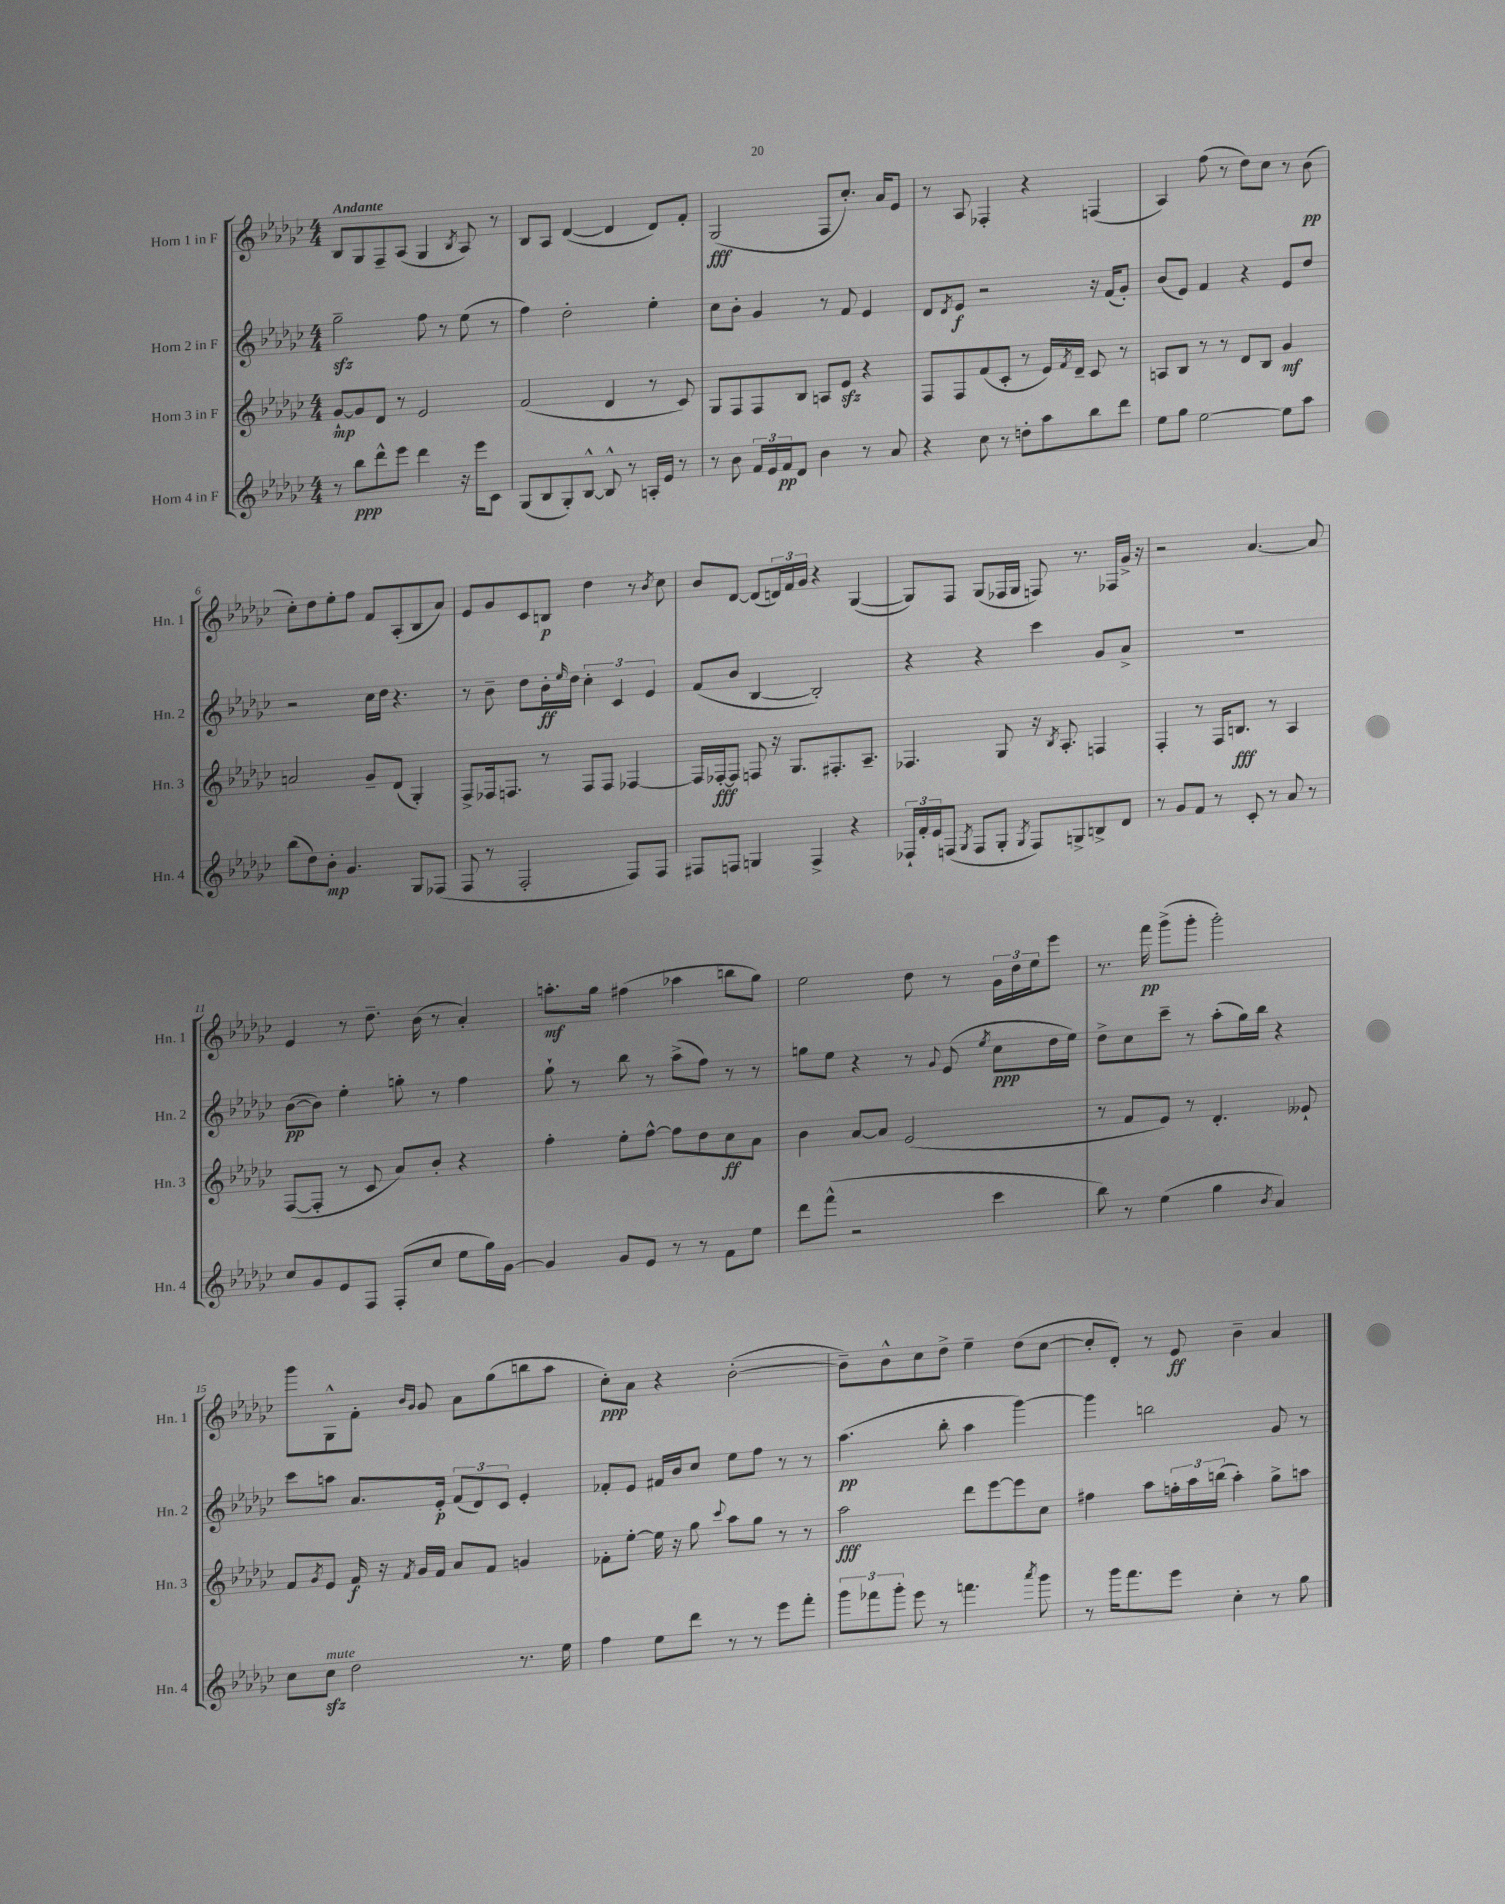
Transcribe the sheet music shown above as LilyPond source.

<<
\new StaffGroup <<
\new Staff = "s0" \with { instrumentName = "Horn 1 in F" shortInstrumentName = "Hn. 1" } {
    \clef treble \key ges \major \numericTimeSignature \time 4/4 \tempo "Andante"
    bes8 ges8 f8-- aes8( ges4 \acciaccatura { bes8 } aes8) r8 |
    bes8 aes8 des'4~( des'4 des'8) f'8-. |
    ges2\fff( f8 ces''8.-.) aes'16 ees'8 |
    r8 aes8 fes4-. r4 f4( |
    aes4) f''8( r8 des''8) ces''8 r8 bes'8\pp( |
    ces''8-.) des''8 ees''8-. f''8 f'8 aes8-.( bes8 aes'8) |
    ees'8 ges'8 ces'8 b8\p des''4 r8 \acciaccatura { bes'8 } ces''8 |
    bes'8 des'8~ des'8( \tuplet 3/2 { d'16) f'16 ges'16 } r4 ges4~( |
    ges8) f8 ges8( fes16 ges16 f8) r8. fes16 ges'16-> r16 |
    r2 aes'4.~ aes'8 |
    ees'4 r8 des''8.-- bes'16( r8 aes'4-.) |
    a''8.-.\mf ges''16 fis''4( aes''4 b''8 ges''8) |
    ees''2 des''8 r8 \tuplet 3/2 { ges'16 des''16 ees''16 } ees'''8 |
    r8. f'''16\pp ges'''8->( ges'''8-. ges'''2-.) |
    ges'''8 ges8-^ f'8-. \grace { bes'16 ges'16 } ges'8 aes'8 ges''8( b''8 aes''8 |
    ces''8-.\ppp) aes'8 r4 bes'2~-.( |
    bes'8--) bes'8-^ ces''8 des''8-> ees''4-- des''8( ces''8~ |
    ces''8-. des'8-.) r8 ees'8\ff bes'4-- aes'4 \bar "|." |
}
\new Staff = "s1" \with { instrumentName = "Horn 2 in F" shortInstrumentName = "Hn. 2" } {
    \clef treble \key ges \major \numericTimeSignature \time 4/4
    ges''2--\sfz f''8 r8 ees''8( r8 |
    f''4) des''2-. ees''4-. |
    ces''8 bes'8-. ges'4 r8 f'8 ees'4 |
    des'8 \acciaccatura { des'8 } ees'8\f r2 r16 f'16( ges'8-.) |
    bes'8( ees'8) f'4 r4 ees'8 des''8 |
    r2 ces''16 des''16 r4. |
    r8 bes'8-- des''8 bes'16-.\ff \grace { ees''16 } des''16 \tuplet 3/2 { ces''4-. ces'4 ees'4 } |
    f'8( bes'8 bes4~ bes2-.) |
    r4 r4 ces'''4 ges'8 aes'8-> |
    R1 |
    bes'8~\pp( bes'8) ees''4-. g''8-. r8 f''4 |
    ges''8-! r8 bes''8 r8 aes''8->( f''8) r8 r8 |
    g''8 ees''8 r4 r8 \appoggiatura { ges'8 } ees'8( \acciaccatura { ees''8 } ces''8\ppp des''16 ees''16) |
    des''8-> ces''8 ces'''8-- r8 aes''8-.( ges''16) bes''16 r4 |
    ces'''8 a''8 aes'8. ees'16-.\p \tuplet 3/2 { f'8( des'8) ces'8 } ees'4-. |
    fes'8-. ees'8 fis'16 bes'16 ces''8 ees''8 f''8 r8 r8 |
    aes''4.\pp( bes''8-. aes''4 ges'''4~) |
    ges'''4 b''2 ges'8 r8 \bar "|." |
}
\new Staff = "s2" \with { instrumentName = "Horn 3 in F" shortInstrumentName = "Hn. 3" } {
    \clef treble \key ges \major \numericTimeSignature \time 4/4
    ges'8~-!\mp ges'8 des'8 r8 ees'2 |
    f'2( des'4 r8 ces'8) |
    ges8 f8 f8 bes8 a8 ees'8\sfz r4 |
    f8 f8 f'8( ces'8-. r8 ees'16) \acciaccatura { f'8 } des'16-- ces'8 r8 |
    a8 bes8 r8 r8 des'8 bes8 ges'4\mf |
    a'2 ges'8-- des'8( ges4-.) |
    f8-> fes16 f8. r8 f8 f8 fes4~ |
    fes16 fes16~-.\fff fes8 f8 r16 ges8. fis8.-. aes8.-- |
    fes4. ges8 r16 \acciaccatura { bes8 } aes8.-. f4 |
    f4-. r8 f16 b8.\fff r8 aes4 |
    f8~( f8-. r8 ces'8 aes'8) bes'8-. r4 |
    f''4-. ees''8-. f''8~-^ f''8 des''8 ces''8\ff aes'8 |
    bes'4 aes'8~ aes'8 ees'2( |
    r8 f'8 ees'8) r8 des'4.-. eeses'8-! |
    f'8 \acciaccatura { ges'8 } ees'8 f'16\f r16 \acciaccatura { f'8 } ges'16 f'16 aes'8 f'8 g'4 |
    fes'8-. ees''8~-. ees''16 r16 ges''8 \appoggiatura { ces'''8 } aes''8 ges''8 r8 r8 |
    aes''2\fff des'''8 ees'''8~ ees'''8 ces''8 |
    fis''4 aes''8 \tuplet 3/2 { f''16-. aes''16 b''16( } aes''4-.) ges''8-> a''8 \bar "|." |
}
\new Staff = "s3" \with { instrumentName = "Horn 4 in F" shortInstrumentName = "Hn. 4" } {
    \clef treble \key ges \major \numericTimeSignature \time 4/4
    r8 bes''8\ppp des'''8-^ ees'''8 des'''4 r16 ees'''16 ces'8 |
    ges8( bes8 ges8-.) bes8~-^ bes8-^ r8 a16-. ees'16 r8 |
    r8 bes'8 \tuplet 3/2 { f'16 ees'16 f'16\pp } des'8 bes'4 r8 aes'8 |
    r4 ces''8 r8 d''8-. aes''8 bes''8 des'''8 |
    ees''8 ges''8 ees''2~ ees''8 aes''8 |
    bes''8( des''8) bes'8-.\mp ges'4. ges8 fes8( |
    f8 r8 f2-. f8) f8 |
    fis8 f8 g4 f4-> r4 |
    \tuplet 3/2 { fes16-! f'16-. ees'16 } f8( \acciaccatura { ges8 } f8 ges8-. \acciaccatura { ges8 } f8) g8-> b8-> des'8 |
    r8 ges'8 f'8 r8 ces'8-. r8 aes'8 r8 |
    ces''8 ges'8 ees'8 f8 f8-.( ces''8 ees''8 ges''16) ges'16~ |
    ges'4 ges'8 ees'8 r8 r8 f'8 ees''8 |
    des'''8 f'''8-^( r2 ces'''4 |
    bes''8) r8 ees''4( ges''4 \acciaccatura { bes'8 } aes'4) |
    ces''8 ces''8\sfz^\markup { \italic "mute" } des''2 r8. ees''16 |
    f''4 ees''8 des'''8 r8 r8 ees'''8 f'''8-. |
    \tuplet 3/2 { ges'''8 fes'''8 ges'''8-. } ees'''8 r8 f'''4. \acciaccatura { aes'''8 } ges'''8 |
    r8 ges'''16 f'''8. ees'''8 ces''4-. r8 ges''8 \bar "|." |
}
>>
>>
